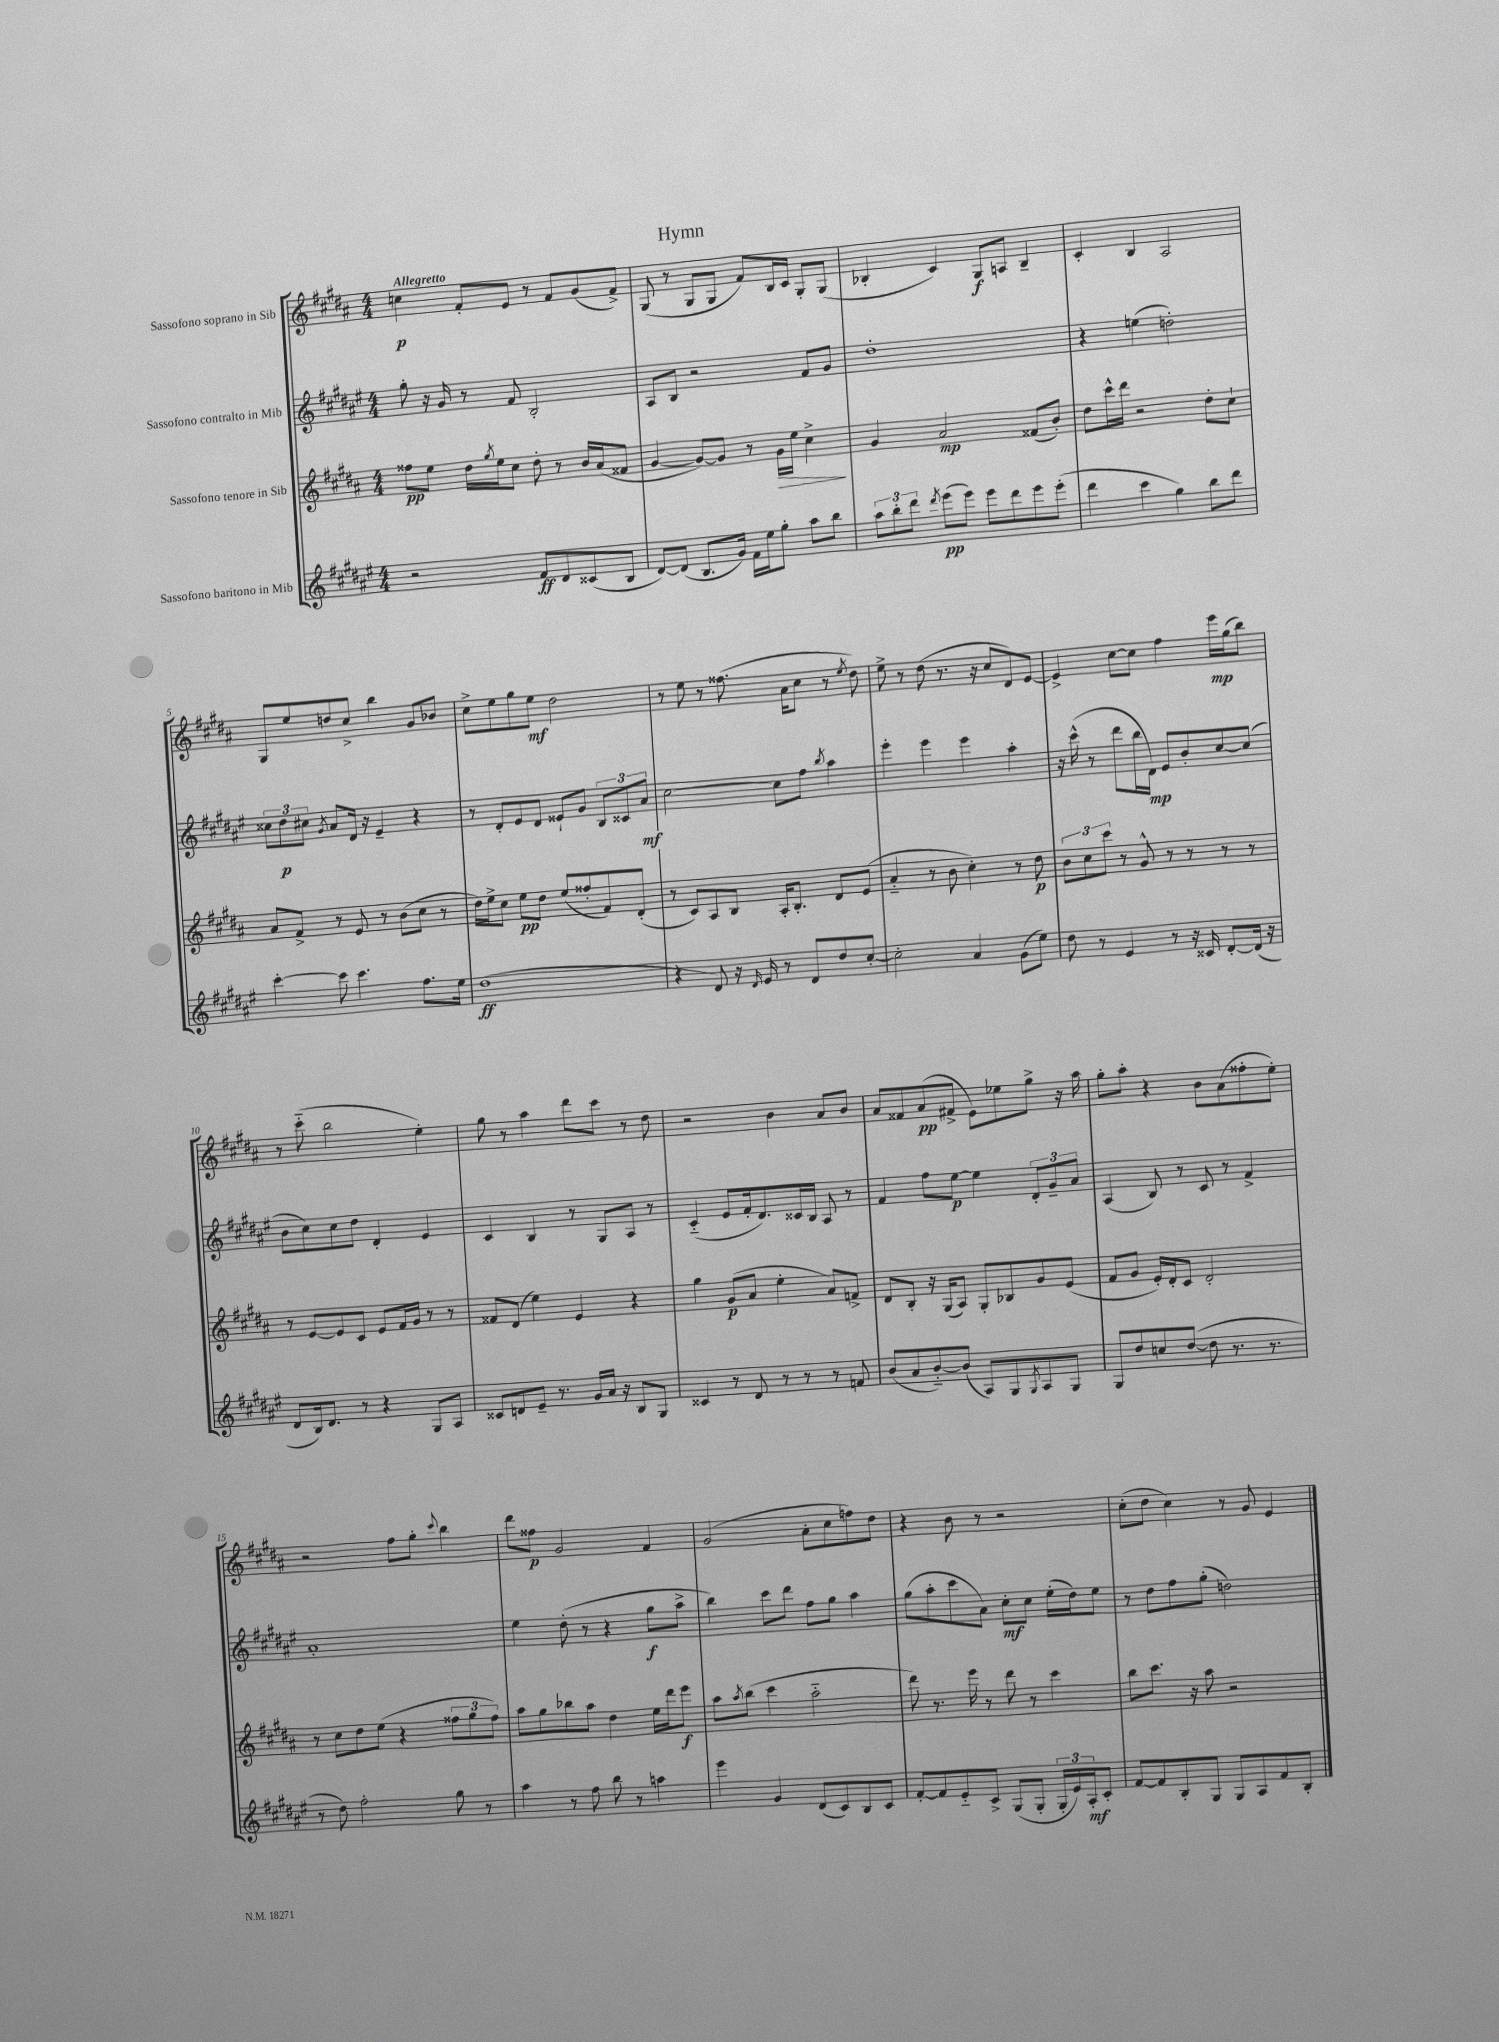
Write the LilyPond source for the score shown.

\header { title = "Hymn" }
<<
\new StaffGroup <<
\new Staff = "s0" \with { instrumentName = "Sassofono soprano in Sib" } {
    \clef treble \key b \major \numericTimeSignature \time 4/4 \tempo "Allegretto"
    c''4\p fis'8-. e'8 r8 fis'8 gis'8( fis'8->) |
    gis8( r8 gis8 gis8 fis'8) b16 cis'16 gis8-. gis8( |
    bes4-. cis'4) gis8\f a8 bes4-- |
    cis'4-. b4 ais2 |
    gis8 e''8 d''8 cis''8-> b''4 gis'8 bes'8 |
    cis''8-> e''8 gis''8 e''8\mf dis''2 |
    r8 e''8 r8 fisis''8.( ais'16 cis''8 r8 \acciaccatura { e''8 } dis''8) |
    e''8-> r8 dis''8( r8. r16 cis''8 dis'8) e'8~ |
    e'4-> cis''8~ cis''8 fis''4 e'''16\mp gis''16( b''8) |
    r8 cis'''8-_( b''2 e''4-.) |
    gis''8 r8 ais''4 dis'''8 cis'''8 r8 dis''8 |
    r2 b'4 ais'8 b'8 |
    ais'8 fisis'8 ais'8\pp( fis'8-> e'8) ees''8 gis''8-> r16 ais''16 |
    gis''8-. ais''8-. r4 b'8 ais'8( fisis''8-. e''8-.) |
    r2 fis''8 gis''8-. \appoggiatura { cis'''8 } b''4 |
    dis'''8 fisis''8\p gis'2 fis'4 |
    gis'2( ais'8-. cis''8 f''8) dis''8 |
    r4 b'8 r8 r2 |
    cis''8-.( dis''8 cis''4) r8 gis'8 e'4 \bar "|." |
}
\new Staff = "s1" \with { instrumentName = "Sassofono contralto in Mib" } {
    \clef treble \key fis \major \numericTimeSignature \time 4/4
    gis''8-. r16 gis'16 r8 fis'8 b2-. |
    ais8 b8 r2 fis'8 gis'8 |
    dis''1-. |
    r4 e''4( d''2-.) |
    \tuplet 3/2 { cisis''8 dis''8\p cis''8 } \acciaccatura { gis'8 } ais'8 dis'16 r16 eis'4-- r4 |
    r8 dis'8-. eis'8 dis'8 eisis'8-! gis'8 \tuplet 3/2 { b8 cisis'8 ais'8\mf } |
    cis''2~ cis''8 fis''8 \acciaccatura { b''8 } ais''4 |
    eis'''4-. eis'''4 eis'''4 ais''4-. |
    r16 cis'''16-^( r8 dis'''8 b''16 dis'16\mp) eis'8 b'8-. cis''8~ cis''8( |
    b'8 cis''8) cis''8 dis''8 dis'4-. eis'4 |
    cis'4 b4 r8 gis8 ais8 r8 |
    cis'4-_( eis'8 fis'16-. dis'8.) cisis'16 b16 ais8 r8 |
    fis'4 fis''8 eis''8~\p eis''4 \tuplet 3/2 { dis'8-. gis'8-- ais'8 } |
    ais4( b8) r8 cis'8 r8 fis'4-> |
    ais'1-. |
    eis''4 dis''8-.( r8 r4 gis''8\f ais''8-> |
    b''4) cis'''8 dis'''8 fis''8 gis''8 ais''4 |
    gis''8( ais''8-. cis'''8 ais'8) cis''8-.\mf cis''8 eis''16-.( dis''16) eis''8 |
    r8 dis''8 fis''8 gis''8-.( d''2) \bar "|." |
}
\new Staff = "s2" \with { instrumentName = "Sassofono tenore in Sib" } {
    \clef treble \key b \major \numericTimeSignature \time 4/4
    fisis''8\pp e''8 dis''16 \acciaccatura { gis''8 } e''16 cis''8 dis''8-. r8 b'16 ais'16( fisis'8 |
    gis'4~ gis'8~) gis'8 r8 gis'16\> e''16 cis''4->\! |
    gis'4 ais'2\mp fisis'8( b'8-.) |
    dis''8 cis'''16-^ dis'''16 r2 dis''8-. cis''8-! |
    ais'8 fis'8-> r8 e'8 r8 b'8( cis''8 r8 |
    dis''16) e''16-> cis''8 e''8\pp dis''8 e''8( fisis''8-. fis'8) dis'8-.( |
    r8 cis'8) ais8 b8 ais16-. b8.-. dis'8 e'8( |
    ais'4-_ r8 b'8 cis''4-.) r8 dis''8\p |
    \tuplet 3/2 { b'8 cis''8 cis'''8 } r8 gis'8-^ r8 r8 r8 r8 |
    r8 e'8~ e'8 cis'8 e'8 fis'16 gis'16 r8 r8 |
    fisis'8 dis'8( e''4) e'4 r4 |
    gis''4 gis'8\p( ais'8 e''4-. ais'8) f'8-> |
    dis'8 b8-. r16 gis16( ais8) gis8-. bes8 gis'8 e'8( |
    fis'8 gis'8 e'16-.) dis'16-. cis'8 dis'2-. |
    r8 cis''8 dis''8 e''8( r4 \tuplet 3/2 { fisis''8 gis''8 fisis''8) } |
    ais''8 gis''8 bes''8 ais''8 dis''4 e''16 dis'''16 e'''8\f |
    ais''8 \acciaccatura { ais''8 } b''8( cis'''4 ais''2-_ |
    dis'''8) r8. e'''16 r8 dis'''8 r8 cis'''4 |
    b''8 cis'''8. r16 ais''8 r2 \bar "|." |
}
\new Staff = "s3" \with { instrumentName = "Sassofono baritono in Mib" } {
    \clef treble \key fis \major \numericTimeSignature \time 4/4
    r2 fis'8\ff dis'8 cisis'8( b8 |
    dis'8~) dis'8( b8. gis'16) fis'16 eis''16 gis''8-. ais''8 b''8 |
    \tuplet 3/2 { ais''8 b''8-. dis'''8 } \acciaccatura { dis'''8 } eis'''8\pp( eis'''8) eis'''8 dis'''8 eis'''8 eis'''8-.( |
    dis'''4 cis'''4 gis''4) b''8 dis'''8 |
    cis'''4~-. cis'''8 cis'''4. fis''8. eis''16 |
    dis''1\ff( |
    r4 dis'8) r16 \grace { dis'16 } eis'16 r8 dis'8 dis''8 cis''8~-. |
    cis''2-. ais'4 gis'8( eis''8) |
    dis''8 r8 eis'4 r8 r16 cisis'16 dis'8~-. dis'16( r16 |
    dis'8 b16) dis'8. r8 r4 gis8 ais8 |
    cisis'8 d'8 eis'8-- r8. gis'16 ais'16 r16 b8 gis8 |
    cisis'4 r8 dis'8 r8 r8 r8 f'8 |
    b'8( ais'8 b'8~-_) b'8( ais8) gis8 \acciaccatura { gis8 } ais8 gis8 |
    gis8 dis''8 c''8 dis''8~( dis''8 r8. r8. |
    r8 dis''8) fis''2-. gis''8 r8 |
    ais''4 r8 fis''8 b''8 r8 a''4 |
    eis'''4 gis'4 dis'8( cis'8) b8 cis'8 |
    fis'8~-. fis'8 eis'8-_ cis'8-> gis8( gis8-. \tuplet 3/2 { gis16-. eis'16) ais16-.\mf } cis'8-. |
    fis'8~ fis'8 b8-. gis8 gis8 ais8 fis'8 b8-. \bar "|." |
}
>>
>>
